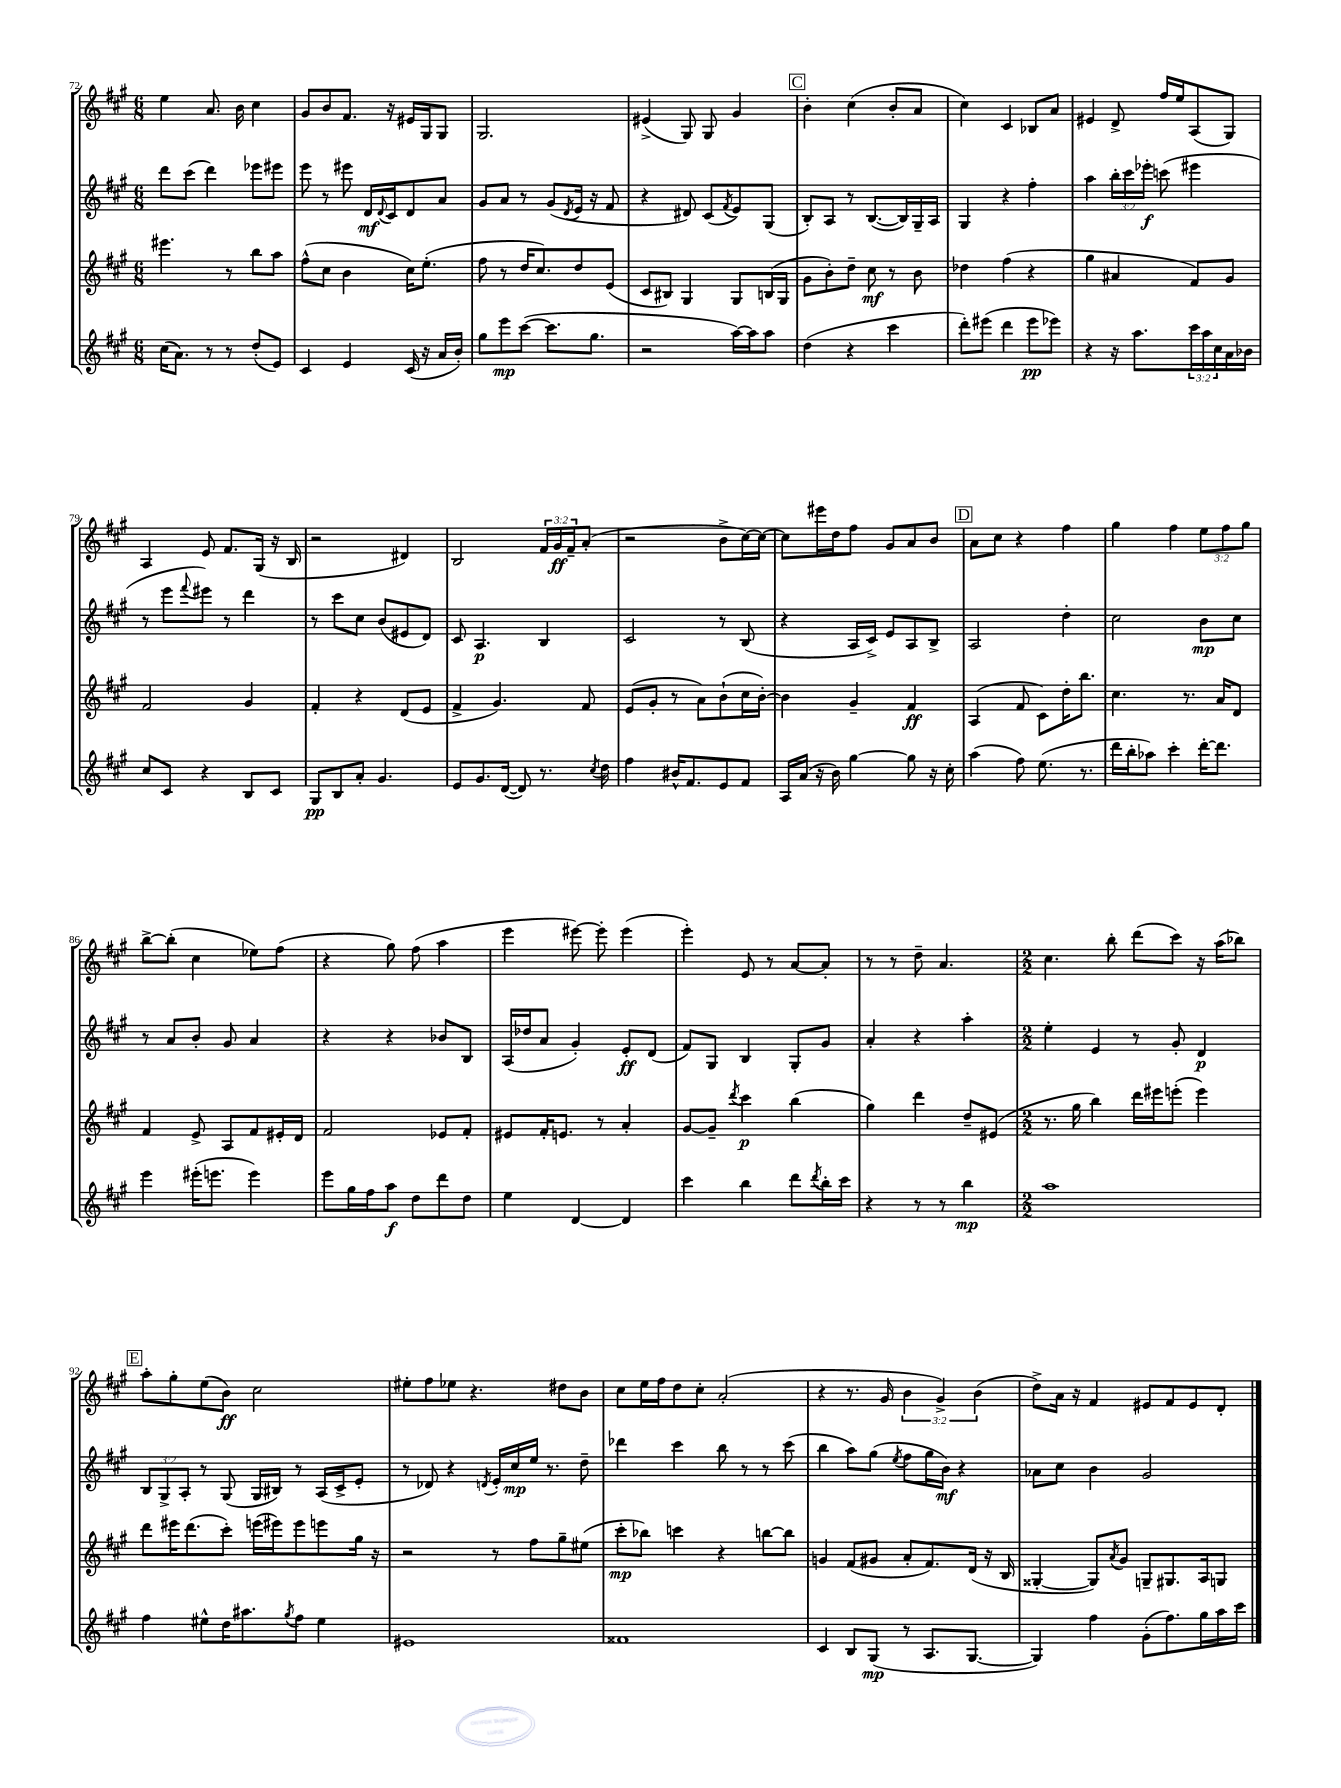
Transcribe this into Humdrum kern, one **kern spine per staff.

**kern	**kern	**kern	**kern
*staff4	*staff3	*staff2	*staff1
*clefG2	*clefG2	*clefG2	*clefG2
*k[f#c#g#]	*k[f#c#g#]	*k[f#c#g#]	*k[f#c#g#]
*M6/8	*M6/8	*M6/8	*M6/8
(16cc#\LK	4.eee#\	8ddd\L	4ee\
8.a\J)	.	.	.
.	.	(8ccc#\J	.
8r	.	4ddd\)	8.a/
8r	8r	.	.
.	.	.	16b\
(8dd'/L	8bb\L	8eee-\L	4cc#\
8e/J)	8aa\J	8eee#\J	.
=	=	=	=
4c#/	(8ff#^^\L	8eee\	8g#/L
.	8cc#\J	8r	8b/
4e/	4b\	8eee#\	8.f#/J
.	.	16d/LL	.
.	.	8qqd/	.
.	.	16c#/J	16r
(16c#/	16cc#\LK)	8d/	16e#/LL
16r	(8.ee'\J	.	16G#/J
16a/LL	.	8a/J	8G#/J
16b'/JJ)	.	.	.
=	=	=	=
8gg#\L	8ff#\	8g#/L	2.G#/
8eee\	8r	8a/J	.
([8ccc#\J	16dd/LK	8r	.
.	8.cc#/)	.	.
8.ccc#\]L	.	(8g#/L	.
.	.	8qd/	.
.	8dd/	16e/Jk	.
8.gg#\J	.	16r	.
.	(8e/J	8f#/	.
=	=	=	=
2r	8c#/L	4r	(4e#^/
.	8B#/J)	.	.
.	4G#/	8d#/)	8G#/)
.	.	(8c#/L	8G#/
.	.	8qf#/	.
[16aa\LL)	8G#/L	8e/)	4g#/
16aa\]J	.	.	.
8aa\J	(16B/L	(8G#/J	.
.	16G#/JJ	.	.
=	=	=	=
(4dd\	8g#\L	8B'/L)	4b'\
.	8b'\)	8A/J	.
4r	8dd~\J	8r	(4cc#\
.	8cc#\	([8.B/L	.
4ccc#\	8r	.	8b'/L
.	.	16B/]L)	.
.	8b\	16G#~/	8a/J
.	.	16A/JJ	.
=	=	=	=
8ddd'\L)	4dd-\	4G#/	4cc#\)
(8eee#\J	.	.	.
4ddd\	(4ff#\	4r	4c#/
8eee#\L	4r	4ff#'\	8B-/L
8eee-\J)	.	.	8a/J
=	=	=	=
4r	4gg#\	4aa\	4e#/
16r	4a#/	24bb'\LL	8d^/
.	.	24ccc#\	.
8.aa\L	.	.	.
.	.	24eee-'\JJ	.
.	.	(8ccc\	16ff#/LL
.	.	.	16ee/J
24ccc#\L	8f#/L)	4eee#\	(8A/
24aa\	.	.	.
24cc#\	.	.	.
16a\	8g#/J	.	8G#/J)
16b-\JJ	.	.	.
=	=	=	=
8cc#/L	2f#/	8r	4A/
8c#/J	.	8eee\L	.
.	.	8qqfff#/	.
4r	.	8eee#\J)	8e/
.	.	8r	8.f#/L
8B/L	4g#/	4ddd\	.
.	.	.	(16G#/Jk
8c#/J	.	.	16r
.	.	.	16B/
=	=	=	=
8G#/L	4f#'/	8r	2r
8B/	.	8ccc#\L	.
8a'/J	4r	8cc#\J	.
4.g#/	.	(8b/L	.
.	(8d/L	8e#/	4d#/)
.	8e/J	8d/J)	.
=	=	=	=
8e/L	4f#^/	8c#/	2B/
8.g#/	.	4.A/	.
.	4.g#/)	.	.
([16d/Jk	.	.	.
8d/])	.	.	.
8.r	.	4B/	24f#/LL
.	.	.	24g#/
.	.	.	24f#~/J
.	8f#/	.	(8a'/J
8qcc#/	.	.	.
16dd\	.	.	.
=	=	=	=
4ff#\	(8e/L	2c#/	2r
.	8g#'/J	.	.
16b#^^/LK	8r	.	.
8.f#/	.	.	.
.	8a\L)	.	.
8e/	(8b`\	8r	8b^\L
8f#/J	16cc#\L	(8B/	[16cc#\L)
.	[16b'\JJ)	.	16cc#\_JJ
=	=	=	=
16A/LL	4b\]	4r	8cc#\]L
(16a/JJ	.	.	.
16r	.	.	16eee#\L
16b\)	.	.	16dd\J
[4gg#\	4g#~/	16A/LL	8ff#\J
.	.	16c#^/JJ)	.
.	.	8e/L	8g#/L
8gg#\]	4f#/	8A/	8a/
16r	.	8B^/J	8b/J
16cc#'\	.	.	.
=	=	=	=
(4aa\	(4A/	2A/	8a\L
.	.	.	8cc#\J
8ff#\)	8f#/	.	4r
(8.ee\	8c#\L)	.	.
.	16dd'\K	4dd'\	4ff#\
8.r	8.bb\J	.	.
=	=	=	=
16ddd\LL	4.cc#\	2cc#\	4gg#\
16bb'\J	.	.	.
8aa-\J)	.	.	.
4ccc#'\	.	.	4ff#\
.	8.r	.	.
[16ddd'\LK	.	8b\L	12ee\L
8.ddd\]J	16a/LK	.	.
.	.	.	12ff#\
.	8d/J	8cc#\J	.
.	.	.	12gg#\J
=	=	=	=
4eee\	4f#/	8r	[8bb^\L
.	.	8a/L	(8bb'\]J
(16eee#'\LK	8e^/	8b'/J	4cc#\
8.eee\J	.	.	.
.	8A/L	8g#/	.
4eee\)	8f#/	4a/	8ee-\L)
.	16e#'/L	.	(8ff#\J
.	16d/JJ	.	.
=	=	=	=
8eee\L	2f#/	4r	4r
16gg#\L	.	.	.
16ff#\J	.	.	.
8aa\J	.	4r	8gg#\)
8dd\L	.	.	(8ff#\
8ddd\	8e-/L	8b-/L	4aa\
8dd\J	8f#'/J	8B/J	.
=	=	=	=
4ee\	8e#/L	(16A/LL	4eee\
.	.	16dd-/J	.
.	16f#'/K	8a/J	.
.	8.e/J	.	.
[4d/	.	4g#'/)	[8eee#\)
.	8r	.	8eee#'\]
4d/]	4a'/	8e'/L	(4eee#\
.	.	(8d/J	.
=	=	=	=
4ccc#\	[8g#/L	8f#/L)	4eee'\)
.	8g#~/]J	8G#/J	.
.	8qddd/	.	.
4bb\	4ccc#\	4B/	8e/
.	.	.	8r
8ddd\L	(4bb\	8G#'/L	[8a/L
8qddd/	.	.	.
16bb'\L	.	8g#/J	8a'/]J
16ccc#\JJ	.	.	.
=	=	=	=
4r	4gg#\)	4a'/	8r
.	.	.	8r
8r	4ddd\	4r	8dd~\
8r	.	.	4.a/
4bb\	8dd~/L	4aa'\	.
.	(8e#/J	.	.
=	=	=	=
*M2/2	*M2/2	*M2/2	*M2/2
1aa	8.r	4ee'\	4.cc#\
.	16gg#\	.	.
.	4bb\)	4e/	.
.	.	.	8bb'\
.	16ddd\LL	8r	(8ddd\L
.	16eee#\J	.	.
.	(8eee'\J	8g#'/	8ccc#\J)
.	4eee\)	4d/	16r
.	.	.	(16aa\LK
.	.	.	8bb-\J)
=	=	=	=
4ff#\	8ddd\L	12B/L	8aa'\L
.	.	12G#^/	.
.	16eee#\K	.	8gg#'\
.	.	12A'/J	.
.	(8.ddd\	.	.
8ee#^^\L	.	8r	(8ee\
16dd\K	8ccc#'\J)	(8G#/	8b\J)
8.aa#\	.	.	.
.	(16eee\LL	16G#/LL	2cc#\
.	16eee#\J)	16B#/JJ)	.
8qgg#/	.	.	.
8ff#\J	8eee#\	8r	.
4ee#\	8eee\	(16A/LL	.
.	.	16c#^/J	.
.	16gg#\Jk	8e'/J	.
.	16r	.	.
=	=	=	=
1e#	2r	8r	8ee#'\L
.	.	8d-/)	8ff#\
.	.	4r	8ee-\J
.	.	.	4.r
.	.	8qd/	.
.	8r	16e'/LL	.
.	.	16cc#/	.
.	8ff#\L	16ee/JJ	.
.	.	8.r	.
.	8gg#~\	.	8dd#\L
.	(8ee#\J	8dd~\	8b\J
=	=	=	=
1f##	8ccc#'\L	4ddd-\	8cc#\L
.	8bb-\J)	.	16ee\L
.	.	.	16ff#\J
.	4ccc\	4ccc#\	8dd\
.	.	.	8cc#'\J
.	4r	8bb\	(2a'/
.	.	8r	.
.	[8bb\L	8r	.
.	8bb\]J	(8ccc#\	.
=	=	=	=
4c#/	4g/	4bb\	4r
8B/L	(8f#/L	8aa\L)	8.r
(8G#/J	8g#/J	(8gg#\J	.
.	.	.	16g#/
.	.	8qee/	.
8r	8a'/L	8ff#\L	6b\
8.A/L	8.f#/)	16gg#\L	.
.	.	.	6g#^/)
.	.	16b\JJ)	.
.	.	4r	.
[8.G#/J	(16d/Jk	.	.
.	.	.	(6b\
.	16r	.	.
.	16B/	.	.
=	=	=	=
4G#/])	[4G##'/	8a-\L	8dd^\L)
.	.	8cc#\J	16a\Jk
.	.	.	16r
4ff#\	8G##/]L)	4b\	4f#/
.	8qa/	.	.
.	8g#/J	.	.
(8g#'\L	8G~/L	2g#/	8e#/L
8.ff#\)	8.G#/	.	8f#/
.	.	.	8e#/
16gg#\L	16A/k	.	.
16aa\	8G/J	.	8d'/J
16ccc#\JJ	.	.	.
==	==	==	==
*-	*-	*-	*-
